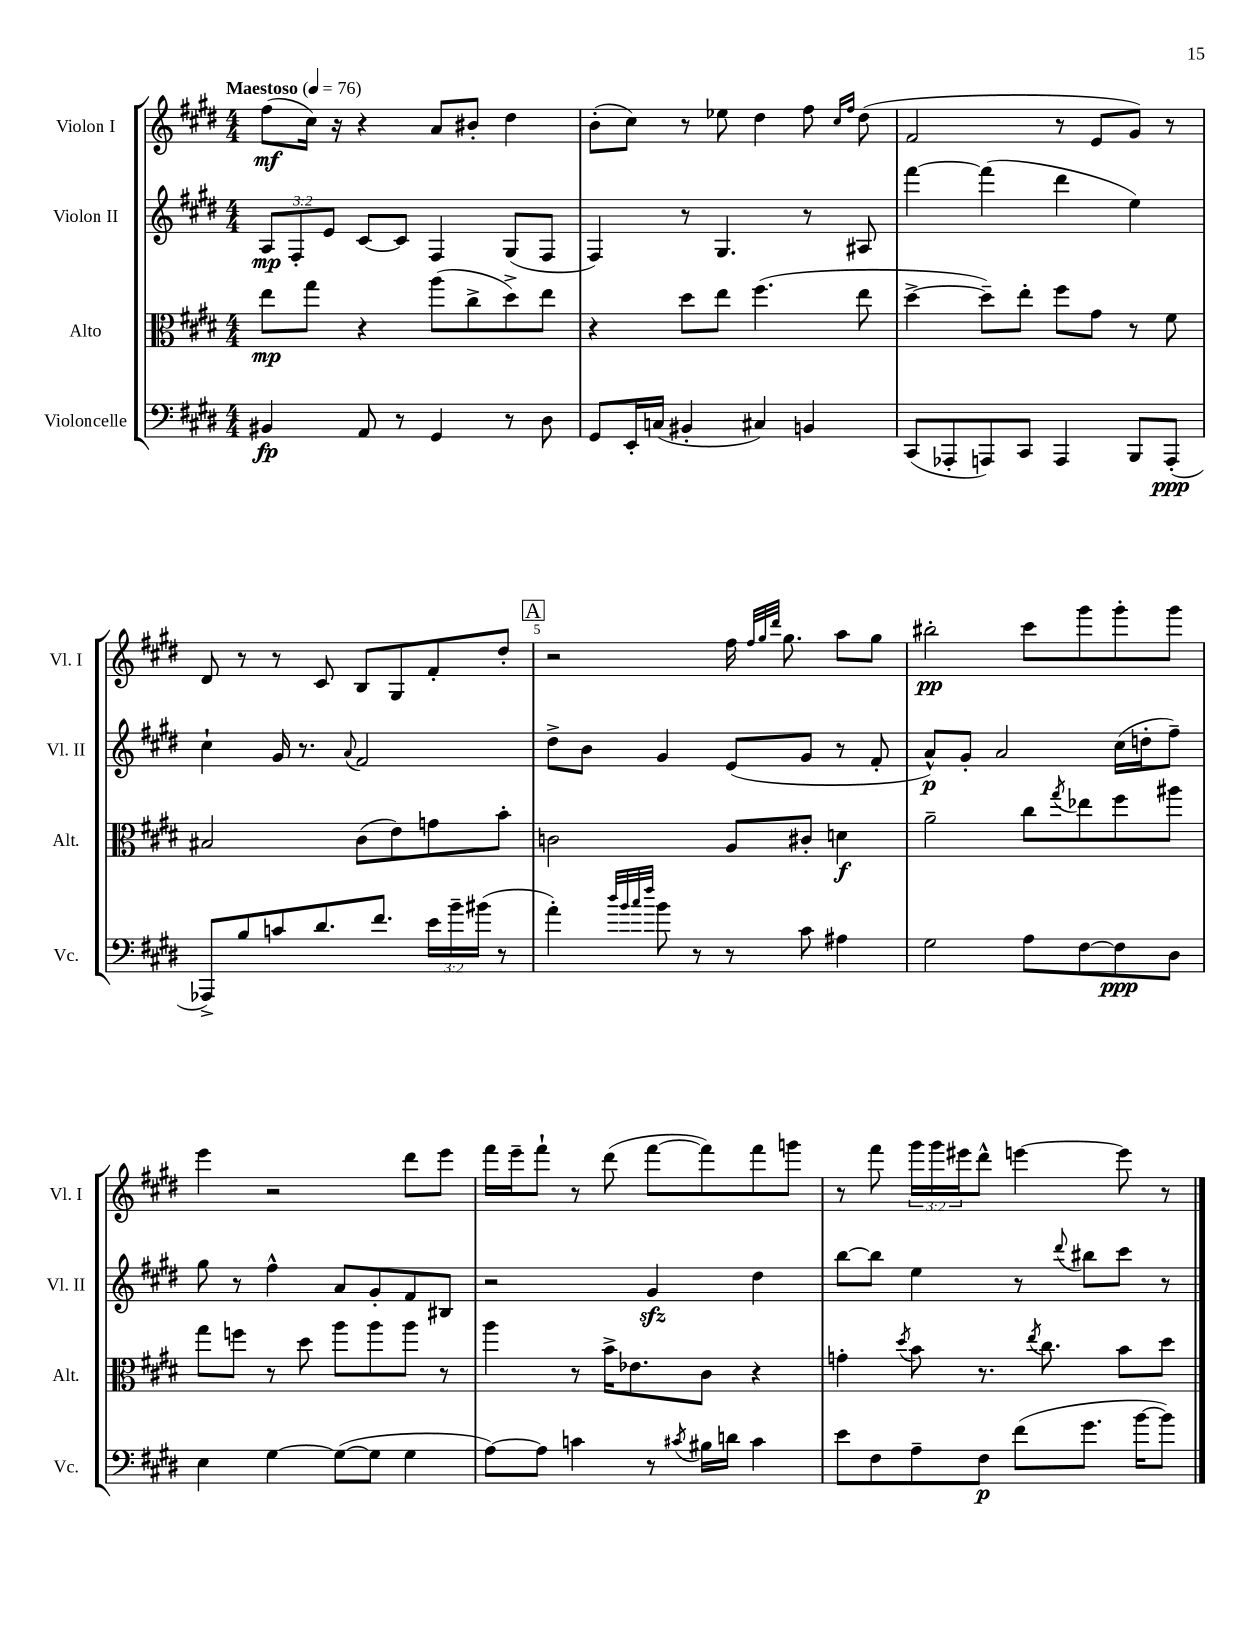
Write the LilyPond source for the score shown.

<<
\new StaffGroup <<
\new Staff = "s0" \with { instrumentName = "Violon I" shortInstrumentName = "Vl. I" } {
    \clef treble \key e \major \numericTimeSignature \time 4/4 \override Staff.TupletNumber.text = #tuplet-number::calc-fraction-text \tempo "Maestoso" 4 = 76
    fis''8\mf( cis''16) r16 r4 a'8 bis'8-. dis''4 |
    b'8-.( cis''8) r8 ees''8 dis''4 fis''8 \grace { cis''16 fis''16 } dis''8( |
    fis'2 r8 e'8 gis'8) r8 |
    dis'8 r8 r8 cis'8 b8 gis8 fis'8-. dis''8-. |
    \mark \markup { \box "A" } r2 fis''16 \grace { fis''32 gis''32 dis'''32 } gis''8. a''8 gis''8 |
    bis''2-.\pp cis'''8 gis'''8 gis'''8-. gis'''8 |
    e'''4 r2 dis'''8 e'''8 |
    fis'''16 e'''16-- fis'''8-! r8 dis'''8( fis'''8~ fis'''8) fis'''8 g'''8 |
    r8 fis'''8 \tuplet 3/2 { gis'''16 gis'''16 eis'''16 } dis'''8-^ e'''4~ e'''8 r8 \bar "|." |
}
\new Staff = "s1" \with { instrumentName = "Violon II" shortInstrumentName = "Vl. II" } {
    \clef treble \key e \major \numericTimeSignature \time 4/4 \override Staff.TupletNumber.text = #tuplet-number::calc-fraction-text
    \tuplet 3/2 { a8\mp fis8-. e'8 } cis'8~ cis'8 fis4 gis8( fis8 |
    fis4) r8 gis4. r8 ais8 |
    fis'''4~ fis'''4( dis'''4 e''4) |
    cis''4-! gis'16 r8. \appoggiatura { a'8 } fis'2 |
    \mark \markup { \box "A" } dis''8-> b'8 gis'4 e'8( gis'8 r8 fis'8-. |
    a'8-^\p) gis'8-. a'2 cis''16( d''16-. fis''8--) |
    gis''8 r8 fis''4-^ a'8 gis'8-. fis'8 bis8 |
    r2 gis'4\sfz dis''4 |
    b''8~ b''8 e''4 r8 \appoggiatura { dis'''8 } bis''8 cis'''8 r8 \bar "|." |
}
\new Staff = "s2" \with { instrumentName = "Alto" shortInstrumentName = "Alt." } {
    \clef alto \key e \major \numericTimeSignature \time 4/4
    e''8\mp gis''8 r4 a''8( cis''8-> dis''8->) e''8 |
    r4 dis''8 e''8 fis''4.( e''8 |
    dis''4~-> dis''8--) e''8-. fis''8 gis'8 r8 fis'8 |
    bis2 cis'8( e'8) g'8 b'8-. |
    \mark \markup { \box "A" } c'2 a8 cis'8-. d'4\f |
    a'2-- cis''8 \acciaccatura { gis''8 } ees''8 fis''8 ais''8 |
    gis''8 f''8 r8 dis''8 a''8 a''8 a''8 r8 |
    a''4 r8 b'16-> ees'8. cis'8 r4 |
    g'4-. \acciaccatura { dis''8 } b'8 r8. \acciaccatura { e''8 } cis''8. b'8 dis''8 \bar "|." |
}
\new Staff = "s3" \with { instrumentName = "Violoncelle" shortInstrumentName = "Vc." } {
    \clef bass \key e \major \numericTimeSignature \time 4/4 \override Staff.TupletNumber.text = #tuplet-number::calc-fraction-text
    bis,4\fp a,8 r8 gis,4 r8 dis8 |
    gis,8 e,16-. c16( bis,4-. cis4) b,4 |
    cis,8( aes,,8-. a,,8) cis,8 a,,4 b,,8 a,,8-.\ppp( |
    aes,,8->) b8 c'8 dis'8. fis'8. \tuplet 3/2 { e'16 b'16-- bis'16( } r8 |
    \mark \markup { \box "A" } a'4-.) \grace { dis''32 b'32 cis''32 fis''32 } b'8 r8 r8 cis'8 ais4 |
    gis2 a8 fis8~ fis8\ppp dis8 |
    e4 gis4~ gis8~( gis8 gis4 |
    a8~) a8 c'4 r8 \acciaccatura { cis'8 } bis16 d'16 cis'4 |
    e'8 fis8 a8-- fis8\p fis'8( gis'8. b'16~ b'8) \bar "|." |
}
>>
>>
\layout { \context { \Score \override BarNumber.break-visibility = ##(#f #t #t) barNumberVisibility = #(every-nth-bar-number-visible 5) } }
